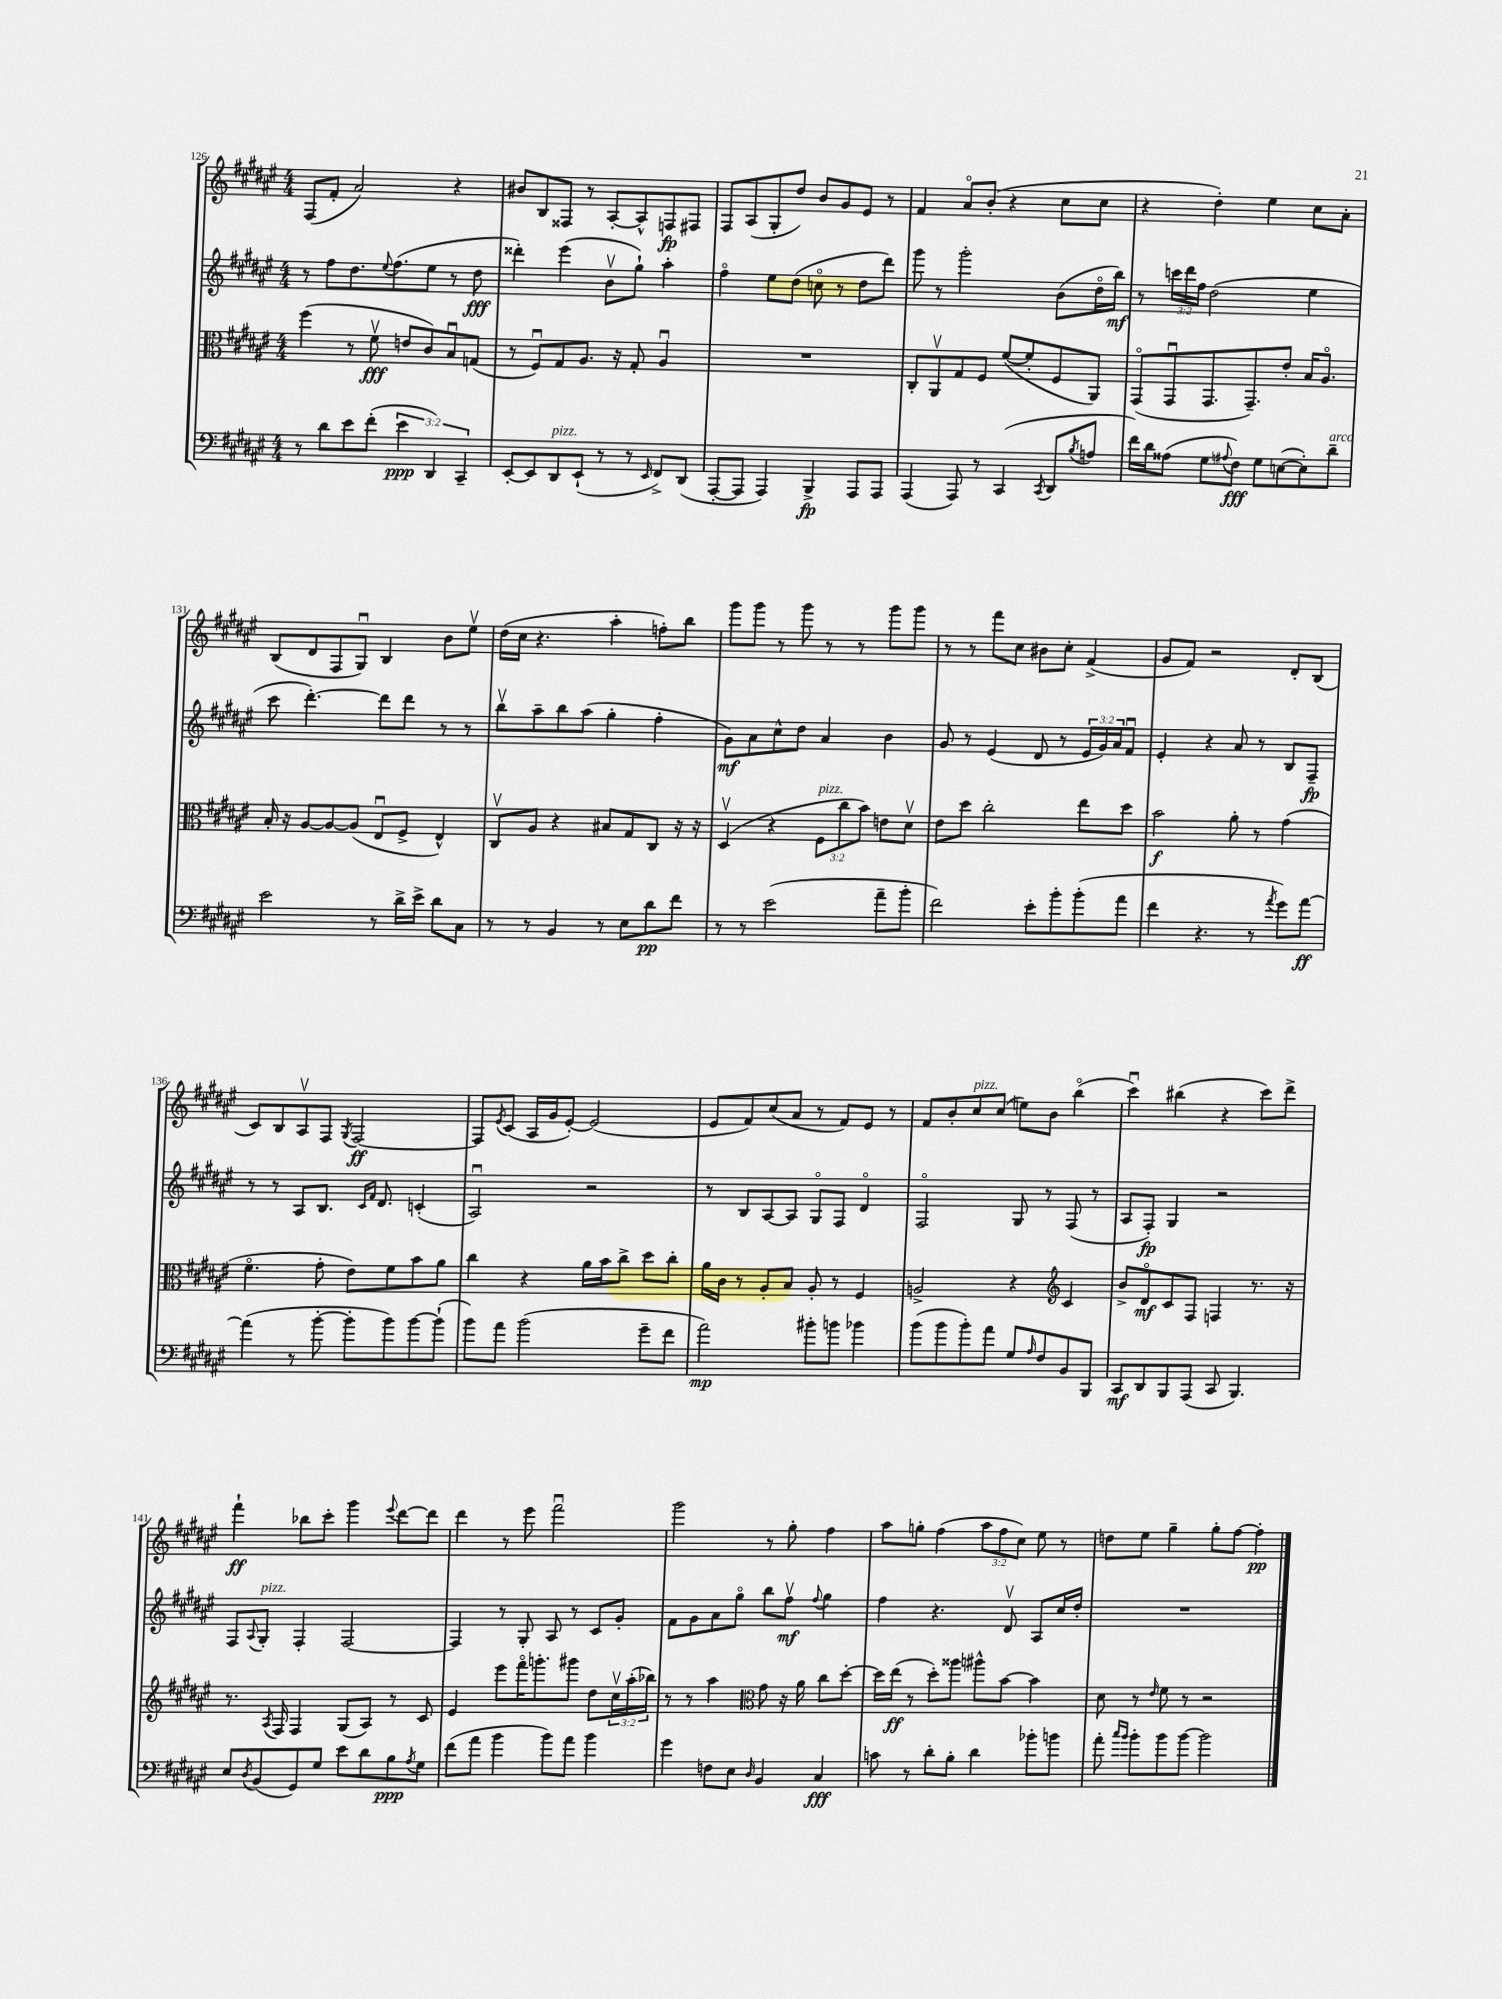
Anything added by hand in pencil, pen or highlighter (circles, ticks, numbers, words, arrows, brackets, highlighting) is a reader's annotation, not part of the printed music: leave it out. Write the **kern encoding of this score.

**kern	**kern	**kern	**kern
*staff4	*staff3	*staff2	*staff1
*clefF4	*clefC3	*clefG2	*clefG2
*k[f#c#g#d#a#e#]	*k[f#c#g#d#a#e#]	*k[f#c#g#d#a#e#]	*k[f#c#g#d#a#e#]
*M4/4	*M4/4	*M4/4	*M4/4
8r	(4ff#\	8r	(8F#/L
8d#\L	.	8ff#\L	8f#'/J
8e#\	8r	8.dd#\	2a#/)
(8f#'\J	8f#v\	.	.
.	.	8qqee#/	.
.	.	(8.ff#\	.
6e#\	8e/L	.	.
.	8c#/)	8ee#\J	.
6DD#/)	.	.	.
.	8Bu/	8r	4r
6CC#~/	.	.	.
.	(8G/J	8dd#\	.
=	=	=	=
[8EE#'/L	8r	4ddd##'\)	8b#/L
8EE#/]	8F#u/L)	.	8B/
8DD#/	8G#/	(4eee#\	8F##/J
(8EE#`/J	8.A#/J	.	8r
8r	.	8bv\L	[8A#'/L
.	16r	.	.
8r	8G#'/	8gg#`\J)	8A#^^/]
16qqEE#/	.	.	.
8FF#^/L)	4A#u/	4aa#'\	8F/
(8DD#/J	.	.	8F#/J
=	=	=	=
[8AAA#'/L	1r	4ff#o\	8F#/L
8AAA#/]J	.	.	(8A#/
4AAA#/)	.	8ee#\L	8G#'/
.	.	(8dd#\J	8dd#/J)
4BBB^/	.	8cco\	8b/L
.	.	8r	8g#/
8AAA#/L	.	8dd#\L	8e#/J
8AAA#/J	.	8ddd#\J)	8r
=	=	=	=
(4AAA#/	8C#'/L	8ggg#\	4f#/
.	8AA#v/	8r	.
8AAA#/)	8G#/	2ggg#'\	8a#o/L
8r	8F#/J	.	(8b'/J
(4CC#/	([8f#/L	.	4r
.	8f#'/]	.	.
8qCC#/	.	.	.
8DD#/L	8F#/	(8b\L	8cc#\L
8qB/	.	.	.
8A/J	8AA#/J)	16dd#o\L	8cc#\J
.	.	16bb\JJ)	.
=	=	=	=
16f#\LL)	(8GG#o/L	8r	4r
16d#\J	.	.	.
(8A##\J	8GG#u/	24ccc\LL	.
.	.	24ddd#\	.
.	.	24ff#\JJ	.
8G#\L	8.GG#/	(2dd#\	4dd#'\)
8qqA#/	.	.	.
8F#\J)	.	.	.
.	8.GG#~/)	.	.
8G#\L	.	.	4ee#\
([8E\	8e#'/J	.	.
8E'\])	16B/LK	4ee#\	8cc#\L
.	8.A#o/J	.	.
8d#~\J	.	.	8a#'\J
=	=	=	=
2e#\	16B'/	8ccc#\	(8B/L
.	16r	.	.
.	[8A#/L	[4.ddd#'\)	8d#/
.	8A#/_	.	8F#/
.	(8A#/]J	.	8G#u/J)
8r	8E#u/L	8ddd#\]L	4B/
16d#^\LL	8F#^/J	8ddd#\J	.
16e#^\JJ	.	.	.
8d#\L	4E#^^/)	8r	8b\L
8C#\J	.	8r	8ee#v\J
=	=	=	=
8r	8C#v/L	8bbv\L	(16dd#\LL
.	.	.	16cc#\JJ
8r	8A#/J	8aa#~\	4.r
4BB/	4r	8bb\	.
.	.	(8aa#\J	.
8r	8B#/L	4gg#'\	4aa#'\
8E#\L	8G#/	.	.
8d#\	8C#/J	4ff#'\	8ff'\L)
8f#\J	16r	.	8bb\J
.	16r	.	.
=	=	=	=
8r	(4D#v/	8g#\L)	8ggg#\L
8r	.	8a#\	8ggg#\J
(2e#\	4r	8cc#^^\	8r
.	.	8dd#\J	8ggg#\
.	12F#\L	4a#/	8r
.	12cc#\	.	.
.	.	.	8r
.	12b\J)	.	.
8a#~\L	8e\L	4b\	8ggg#\L
8b'\J	8d#v\J	.	8ggg#\J
=	=	=	=
2f#\)	8e#\L	8g#/	8r
.	8dd#\J	8r	8r
.	2cc#'\	(4e#/	8fff#\L
.	.	.	8cc#\J
8e#'\L	.	8d#/	8b#\L
8b'\	.	8r	8cc#'\J
(8b'\	8ee#\L	24e#/LL	(4f#^/
.	.	24g#/)	.
.	.	24a#/J	.
8a#\J	8dd#\J	8f#u/J	.
=	=	=	=
4f#\	2b\	4e#'/	8g#/L
.	.	.	8f#/J)
4.r	.	4r	2r
.	8a#'\	8a#/	.
8r	8r	8r	.
8qa#/	.	.	.
8g#\L)	(4g#\	8B/L	8d#'/L
[8a#\J	.	8F#~/J	(8B/J
=	=	=	=
(4a#\]	4.f#o\	8r	8c#/L)
.	.	8r	8B/
8r	.	8A#/L	8A#v/
[8b'\	8g#'\	8.B/J	8F#/J
.	.	.	8qG#/
8b'\]L	8e#\L)	.	[2F#/
.	.	16qqc#/LL	.
.	.	16qqf#/JJ	.
.	.	8.d#/	.
8b\)	8f#\	.	.
[8b\	8b\	(4c'/	.
(8b`\]J	8a#\J	.	.
=	=	=	=
8b\L)	4cc#\	2A#u/)	8F#/]L
.	.	.	8qe#/
8a#\J	.	.	(8c#/J
(2b\	4r	.	16A#/LL
.	.	.	16g#/J
.	.	.	[8e#'/J)
.	16a#\LL	2r	(2e#/]
.	16b\J	.	.
.	8cc#^\J	.	.
8g#~\L	8dd#\L	.	.
8f#\J	8cc#'\J	.	.
=	=	=	=
2a#\)	16a#\LL	8r	8e#/L
.	16c#\JJ	.	.
.	8r	8B/L	8f#/)
.	8A#'/L	[8A#/	(8cc#/
.	8B/J	8A#/]J	8a#/J
8b#'\L	8A#'/	8G#o/L	8r
8b\J	8r	8F#/J	8f#/L)
4b-\	4F#/	4d#o/	8e#/J
.	.	.	8r
=	=	=	=
(8b\L	2A^/	2F#o/	8f#/L
8b\	.	.	8b'/
8b'\)	.	.	8cc#/
8a#\J	.	.	(8cc#/J
8G#/L	4r	8G#/	8ee\L)
16qqA#/	.	.	.
8F#/	.	8r	8b\J
*	*clefG2	*	*
8BB/	4c#/	(8F#/	(4bbo\
8BBB/J	.	8r	.
=	=	=	=
8CC#/L	8b^/L	8A#/L	4ccc#u\)
8DD#/	8d#o/	8F#'/J)	.
8BBB/	8c#/	4G#/	(4bb#\
(8AAA#/J	8F#/J	.	.
8CC#/	4F/	2r	4r
4.BBB/)	.	.	.
.	8.r	.	8ccc#\L)
.	.	.	8ddd#^\J
.	16r	.	.
=	=	=	=
8E#/L	8.r	8F#/L	4fff#`\
8qD#/	.	8qqA#/	.
(8BB/	.	8G#'/J	.
.	8qA#/	.	.
.	16F#/	.	.
8GG#/)	4F#/	4F#'/	8bb-\L
8G#/J	.	.	8ccc#'\J
8e#\L	(8G#/L	[2F#/	4ggg#\
8d#\	8A#/J)	.	.
.	.	.	8qqeee#/
8B\	8r	.	[8ddd#\L
8qA#/	.	.	.
8G#\J	8c#/	.	8ddd#\]J
=	=	=	=
(8f#\L	4e#/	4F#/]	4ddd#\
8a#\J	.	.	.
4b\	8eee#\L	8r	8r
.	16fff#o\K	8G#'/	8eee#\
.	8.ggg'\	.	.
8b\L)	.	8A#/	2fff#u\
8a#\J	8ggg#\J	8r	.
4b\	8dd#\L	8c#/L	.
.	24cc#v\L	8g#'/J	.
.	(24aa#'\	.	.
.	24bb-\JJ)	.	.
=	=	=	=
4g#\	8r	8f#\L	2ggg#\
.	8r	8g#\	.
8F\L	4aa#\	8a#\	.
8E#\J	.	8gg#o\J	.
*	*clefC3	*	*
16qqD#/	.	.	.
4BB/	8g#\	8bb\L	8r
.	16r	8ff#v\J	8gg#'\
.	16a#\	.	.
.	.	8qqff#/	.
4C#/	8cc#\L	4gg#\	4ff#\
.	[8dd#'\J	.	.
=	=	=	=
8c\	16dd#\]LL	4ff#\	8aa#\L
.	(16ee#\JJ	.	.
8r	8r	.	8gg'\J
8d#'\L	8dd#'\L)	4.r	(4ff#\
8B'\J	8aa##\J	.	.
4d#\	8aa#^^\L	.	12aa#\L
.	.	.	12ff#\
.	[8b\J	8d#v/	.
.	.	.	12cc#\J)
8b-'\L	4b\]	8A#/L	8ee#\
8b\J	.	16cc#/L	8r
.	.	16dd#'/JJ	.
=	=	=	=
8a#'\	8d#\	1r	8dd\L
16qqcc#/LL	.	.	.
16qqb/JJ	.	.	.
8b'\L	8r	.	8ee#\J
.	16qqe#/	.	.
8b\	8f#\	.	4gg#~\
[8b\J	8r	.	.
2b\]	2r	.	8gg#'\L
.	.	.	[8ff#\J
.	.	.	4ff#'\]
==	==	==	==
*-	*-	*-	*-
